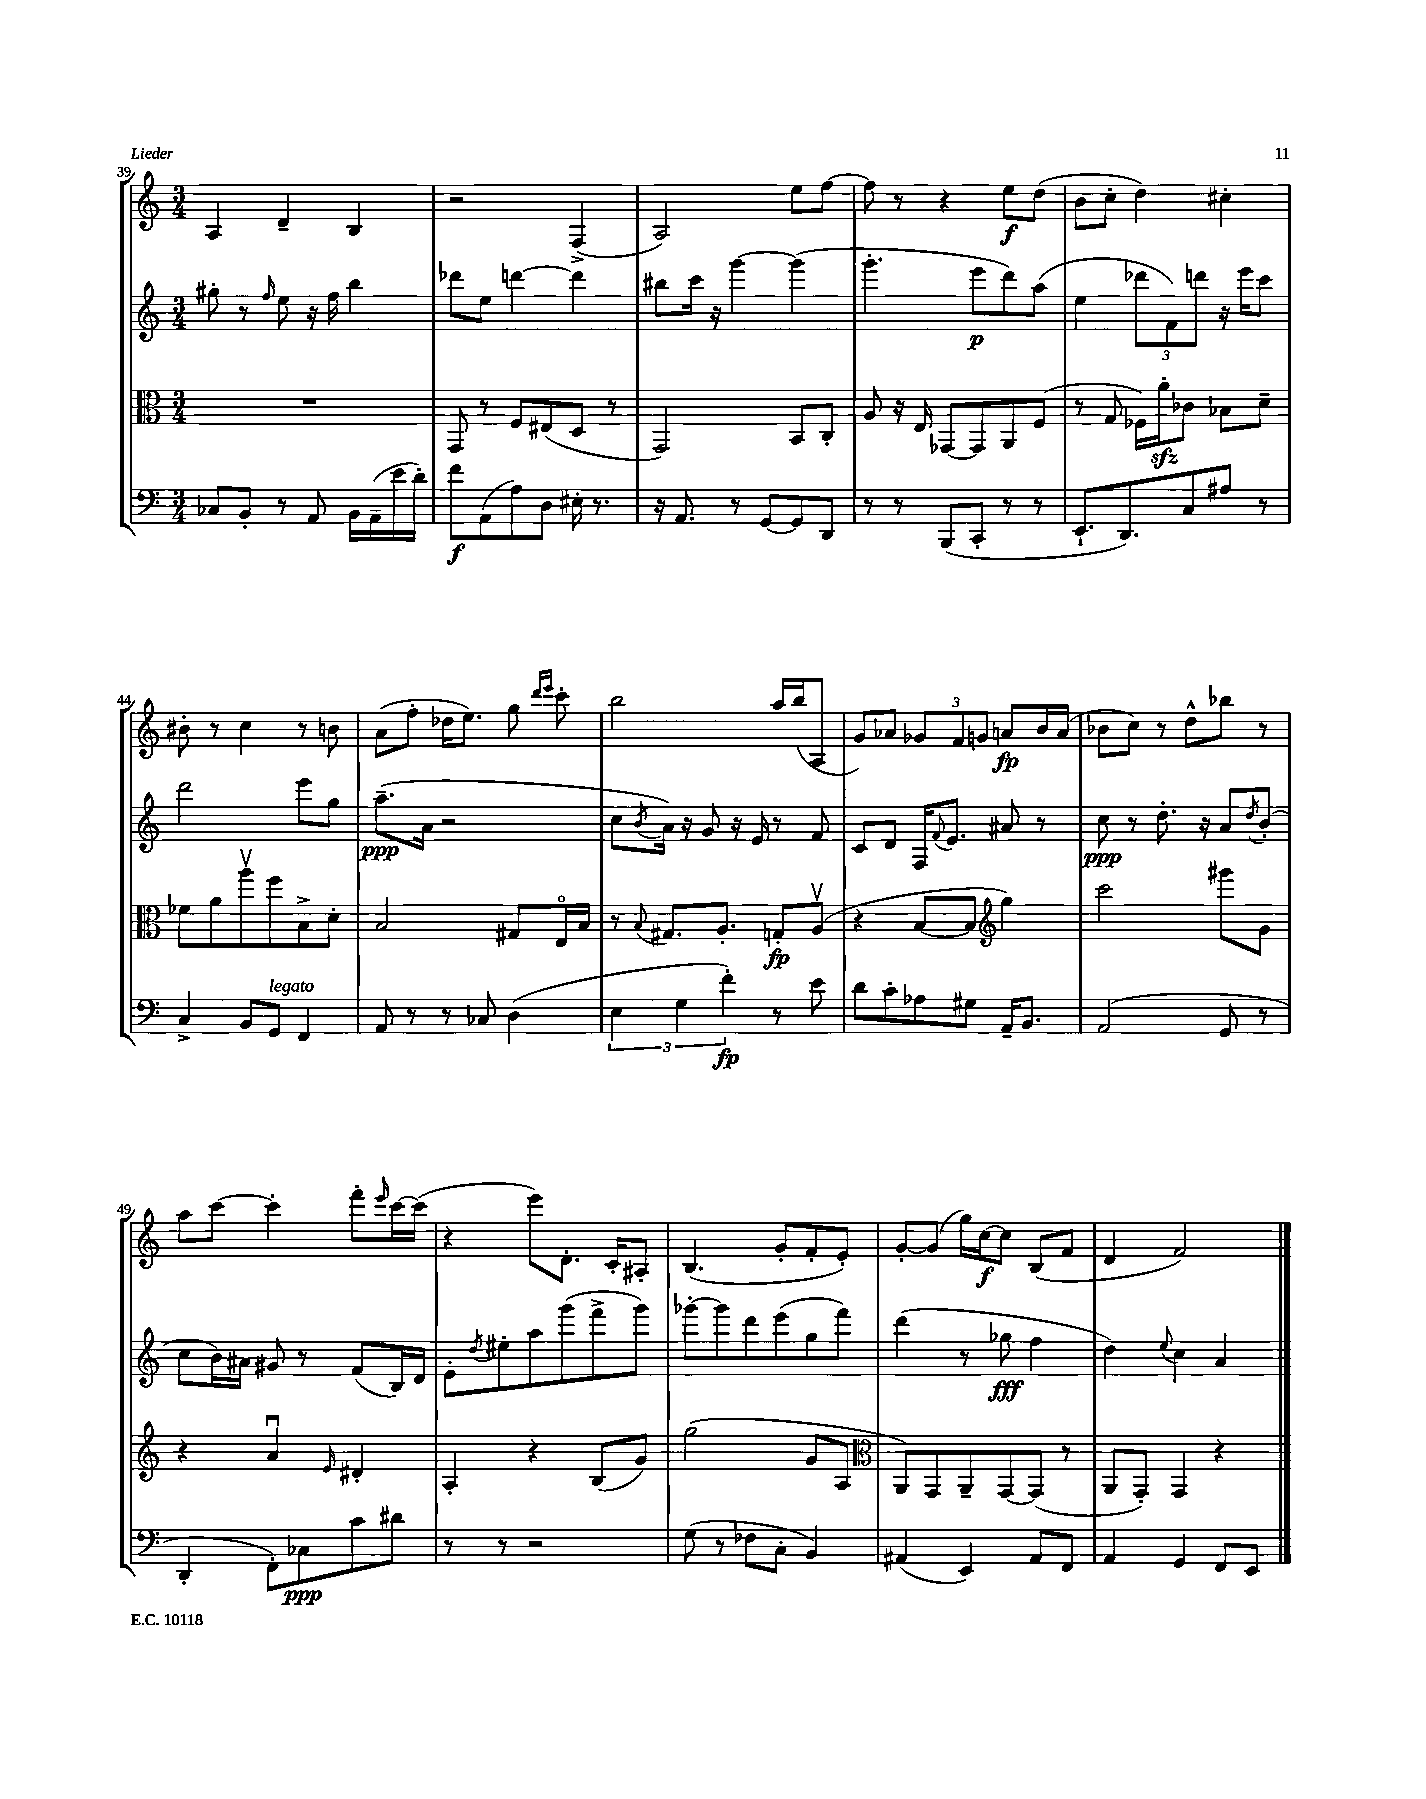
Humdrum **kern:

**kern	**kern	**kern	**kern
*staff4	*staff3	*staff2	*staff1
*clefF4	*clefC3	*clefG2	*clefG2
*k[]	*k[]	*k[]	*k[]
*M3/4	*M3/4	*M3/4	*M3/4
8C-	2.r	8gg#'	4A
8BB'	.	8r	.
.	.	16qqff	.
8r	.	8ee	4d~
8AA	.	16r	.
.	.	16ff	.
16BB	.	4bb	4B
(16AA~	.	.	.
16e	.	.	.
16d')	.	.	.
=	=	=	=
8f	8GG	8ddd-	2r
(8AA	8r	8ee	.
8A)	8F	[4ddd	.
8D	(8E#	.	.
16E#'	8D	4ddd]	(4F^
8.r	.	.	.
.	8r	.	.
=	=	=	=
16r	2GG)	8bb#	2A)
8.AA	.	.	.
.	.	16ccc	.
.	.	16r	.
8r	.	[4ggg	.
[8GG	.	.	.
8GG]	8BB	(4ggg]	8ee
8DD	8C'	.	[8ff
=	=	=	=
8r	8A	4.ggg'	8ff]
8r	16r	.	8r
.	16E	.	.
(8BBB	[8GG-	.	4r
8CC'	8GG-]	8eee	.
8r	8AA	8ddd)	8ee
8r	(8F	(8aa	(8dd
=	=	=	=
8.EE`	8r	4ee	8b
.	8G	.	8cc'
8.DD)	.	.	.
.	16F-)	12ddd-	4dd)
.	16a'	.	.
.	.	12f)	.
8C	8c-	.	.
.	.	12ddd	.
8A#	8B-	16r	4cc#'
.	.	16eee	.
8r	8d~	8ccc	.
=	=	=	=
4C^	8f-	2ddd	8b#'
.	8a	.	8r
8BB	8aav	.	4cc
8GG	8ff	.	.
4FF	8B^	8eee	8r
.	8d'	8gg	8b
=	=	=	=
8AA	2B	(8.aa~	(8a
8r	.	.	8ff'
.	.	16a	.
8r	.	2r	16dd-
.	.	.	8.ee)
8C-	.	.	.
(4D	8G#	.	8gg
.	.	.	16qqddd
.	.	.	16qqeee
.	16Eo	.	8ccc'
.	16B	.	.
=	=	=	=
6E	8r	8cc	2bb
.	8qqB	8qb	.
.	8.G#	16a)	.
6G	.	.	.
.	.	16r	.
.	.	8g	.
.	8.A'	.	.
6f')	.	.	.
.	.	16r	.
.	.	16e	.
8r	8G'	8r	16aa
.	.	.	(16bb
8e	(8Av	8f	8A
=	=	=	=
8d	4r	8c	8g)
8c'	.	8d	8a-
8A-	[8B	16F	12g-
.	.	8qqf	.
.	.	8.e	.
.	.	.	12f
8G#	8B]	.	.
.	.	.	12g
*	*clefG2	*	*
16AA~	4gg)	8a#	8a
8.BB	.	.	.
.	.	8r	16b
.	.	.	(16a
=	=	=	=
(2AA	2ccc	8cc	8b-
.	.	8r	8cc)
.	.	8.dd'	8r
.	.	.	8dd^^
.	.	16r	.
8GG	8ggg#	8a	8bb-
.	.	8qdd	.
8r	8g	(8b'	8r
=	=	=	=
4DD'	4r	8cc	8aa
.	.	16b)	[8ccc
.	.	16a#	.
8FF')	4au	8g#	4ccc']
8C-	.	8r	.
.	16qqe	.	.
8c	4d#'	(8f	8fff'
.	.	.	16qqeee
8d#	.	16B)	[16ccc
.	.	16d	(16ccc]
=	=	=	=
8r	4A'	8e'	4r
.	.	8qdd	.
8r	.	8ee#'	.
2r	4r	8aa	8eee)
.	.	(8ggg	8.d'
.	(8B	8fff^	.
.	.	.	16c'
.	8g)	8ggg)	8A#'
=	=	=	=
(8G	(2gg	[8ggg-'	(4.B
8r	.	8ggg-]	.
8F-	.	8ddd	.
8C'	.	(8eee	8g'
4BB)	8g	8gg	8f'
.	8A	8fff)	8e')
=	=	=	=
*	*clefC3	*	*
(4AA#	8AA)	(4ddd	[8g'
.	8GG	.	(8g]
4EE)	8AA~	8r	16gg)
.	.	.	[16cc
.	[8GG	8gg-	8cc]
8AA#	(8GG]	4ff	(8B
8FF	8r	.	8f
=	=	=	=
4AA	8AA	4dd)	4d
.	8GG')	.	.
.	.	8qqee	.
4GG	4GG	4cc	2f)
8FF	4r	4a	.
8EE	.	.	.
==	==	==	==
*-	*-	*-	*-
